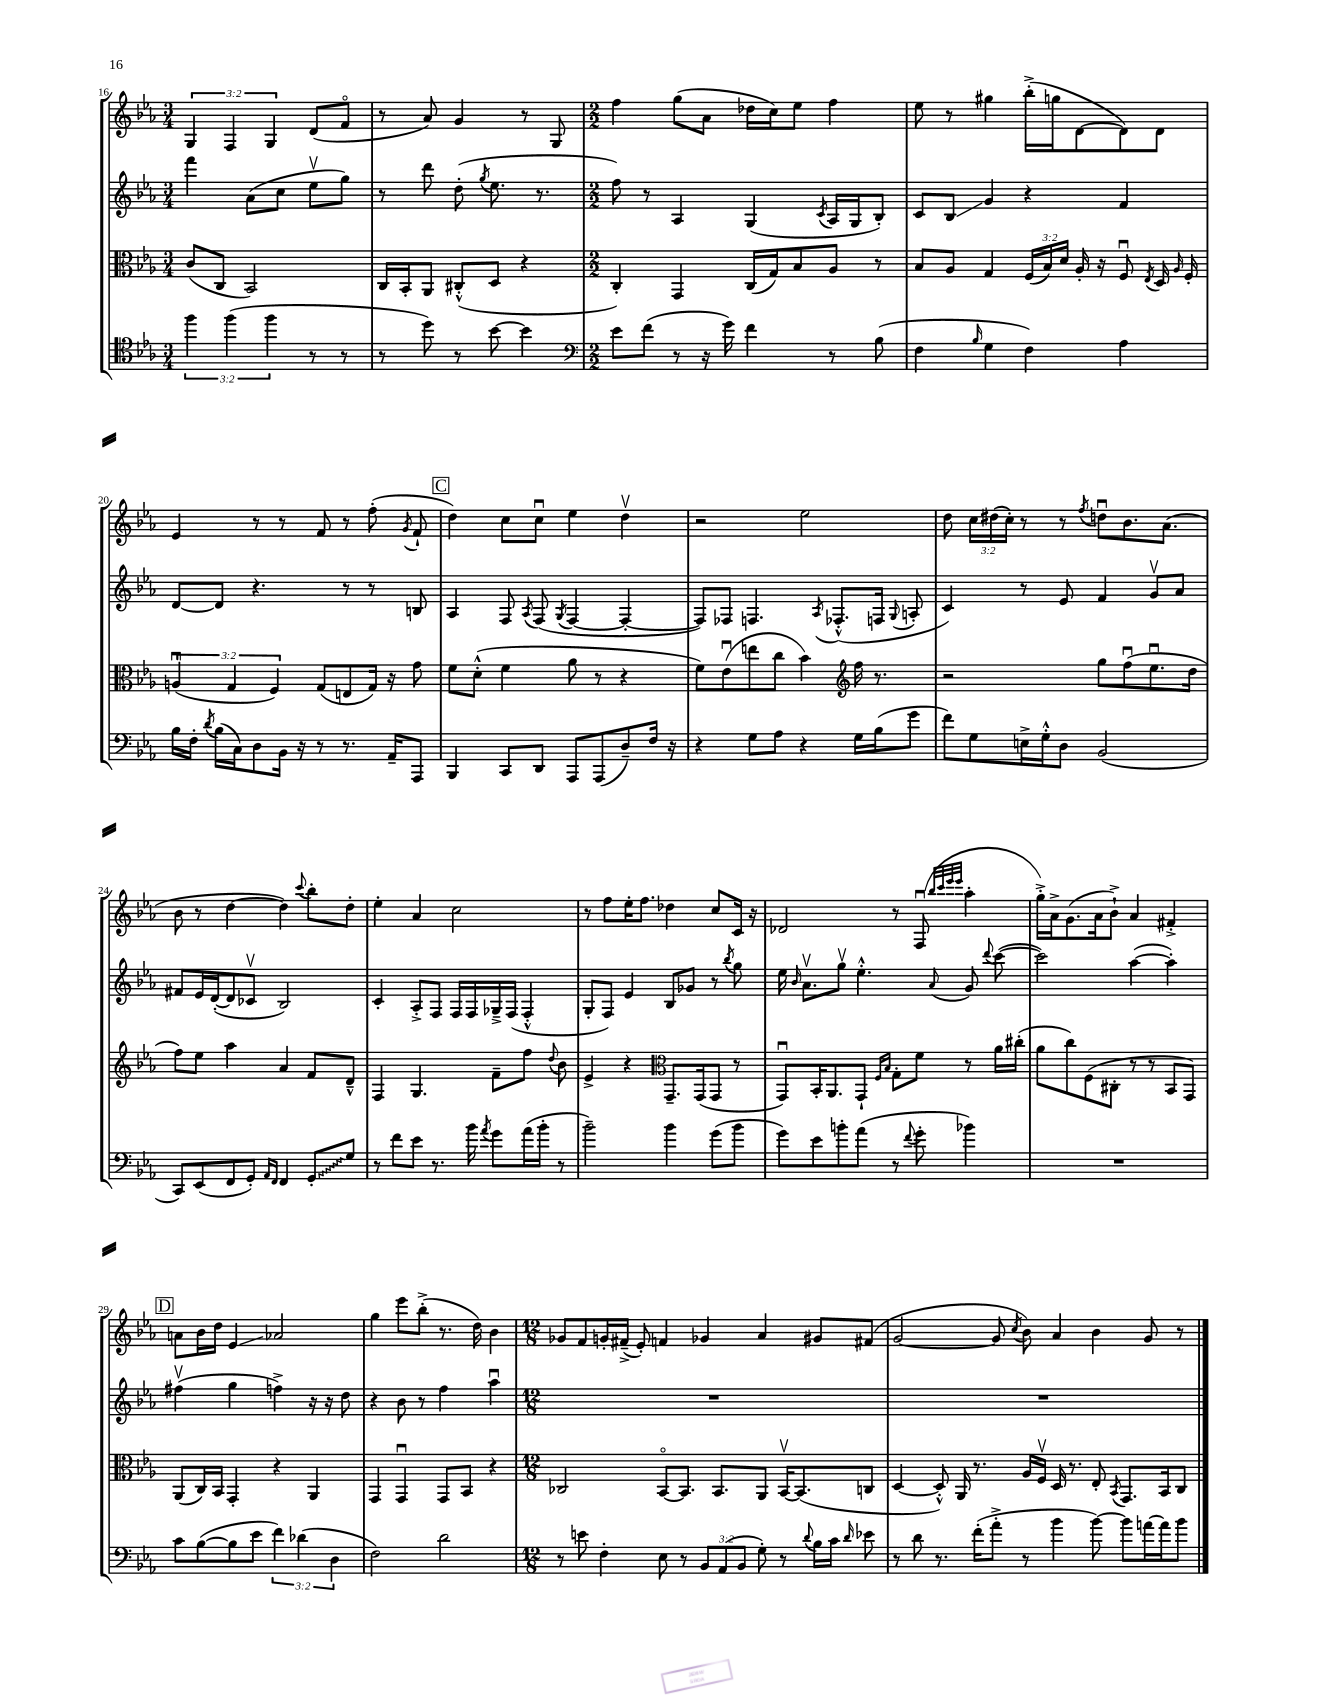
<<
\new StaffGroup <<
\new Staff = "s0" {
    \clef treble \key ees \major \numericTimeSignature \time 3/4 \override Staff.TupletNumber.text = #tuplet-number::calc-fraction-text
    \autoBeamOff \tuplet 3/2 { g4 f4 g4 } d'8[( f'8]\flageolet |
    r8 aes'8) g'4 r8 g8 |
    \numericTimeSignature \time 2/2 f''4 g''8[( aes'8] des''16[ c''16) ees''8] f''4 |
    ees''8 r8 gis''4 bes''16[-.->( g''16 d'8~ d'8) d'8] |
    ees'4 r8 r8 f'8 r8 f''8-.( \acciaccatura { g'8 } f'8-! |
    \mark \markup { \box "C" } d''4) c''8[ c''8]\downbow ees''4 d''4\upbow |
    r2 ees''2 |
    d''8 \tuplet 3/2 { c''16[ dis''16( c''16]-.) } r8 r8 \acciaccatura { f''8 } d''8[\downbow bes'8. aes'8.]( |
    bes'8 r8 d''4~ d''4) \appoggiatura { c'''8 } bes''8[-. d''8]-. |
    ees''4-. aes'4 c''2 |
    r8 f''8[ ees''16-. f''8.] des''4 c''8[ c'16] r16 |
    des'2 r8 f8\downbow( \grace { bes''32[ c'''32 ees'''32 ees'''32] } aes''4-. |
    g''16[-.->) aes'16-> g'8.( aes'16 bes'8]-!->) aes'4 fis'4-.-> |
    \mark \markup { \box "D" } a'8[ bes'16 d''16] ees'4\glissando aes'2 |
    g''4 ees'''8[ bes''8]-.->( r8. d''16) bes'4 |
    \numericTimeSignature \time 12/8 ges'8[ f'8 g'16-. fis'16]--->( ees'8-.) f'4 ges'4 aes'4 gis'8[ fis'8]( |
    g'2~ g'8 \acciaccatura { c''8 } bes'8) aes'4 bes'4 g'8 r8 \bar "|." |
}
\new Staff = "s1" {
    \clef treble \key ees \major \numericTimeSignature \time 3/4
    \autoBeamOff f'''4 aes'8[( c''8] ees''8[\upbow g''8]) |
    r8 d'''8 d''8-.( \acciaccatura { g''8 } ees''8. r8. |
    \numericTimeSignature \time 2/2 f''8) r8 aes4 g4( \acciaccatura { c'8 } aes16[ g16 bes8]-.) |
    c'8[ bes8]\glissando g'4 r4 f'4 |
    d'8[~ d'8] r4. r8 r8 b8 |
    \mark \markup { \box "C" } aes4 f8 \acciaccatura { aes8 } f8( \acciaccatura { g8 } f4~ f4~-. |
    f8[) fes8] f4. \acciaccatura { aes8 } fes8.[-.-^( f16] \appoggiatura { g8 } a8-. |
    c'4) r8 ees'8 f'4 g'8[\upbow aes'8] |
    fis'8[ ees'16 d'16~-.( d'8 ces'8]\upbow bes2) |
    c'4-. aes8[-.-> f8] f16[ f16 ges16---> f16]( f4-.-^ |
    g8[-. f8]) ees'4 bes8[ ges'8] r8 \acciaccatura { bes''8 } g''8 |
    ees''16 \grace { bes'16 } aes'8.[\upbow g''8]\upbow ees''4.-.-^ \appoggiatura { aes'8 } g'8 \appoggiatura { d'''8 } c'''8~( |
    c'''2) aes''4~( aes''4-.) |
    \mark \markup { \box "D" } fis''4\upbow( g''4 f''4->) r16 r16 d''8 |
    r4 bes'8 r8 f''4 aes''4\downbow |
    \numericTimeSignature \time 12/8 R1. |
    R1. \bar "|." |
}
\new Staff = "s2" {
    \clef alto \key ees \major \numericTimeSignature \time 3/4 \override Staff.TupletNumber.text = #tuplet-number::calc-fraction-text
    \autoBeamOff c'8[( c8] bes,2) |
    c16[ bes,16-. aes,8] cis8[-.-^( d8] r4 |
    \numericTimeSignature \time 2/2 c4-.) g,4 c16[( g16) bes8 aes8] r8 |
    bes8[ aes8] g4 \tuplet 3/2 { f16[( bes16) d'16] } aes16-. r16 f8\downbow \acciaccatura { ees8 } d16 \grace { aes16 } f16-. |
    \tuplet 3/2 { a4\downbow( g4 f4) } g8[( e8 g16]) r16 g'8 |
    \mark \markup { \box "C" } f'8[ d'8]-.-^( f'4 aes'8 r8 r4 |
    f'8[) ees'8\downbow( e''8 c''8] bes'4) \clef treble f''16 r8. |
    r2 g''8[ f''8\downbow( ees''8.\downbow d''16] |
    f''8[) ees''8] aes''4 aes'4 f'8[ d'8]---^ |
    f4 g4. f'8[-- f''8] \appoggiatura { d''8 } bes'8 |
    ees'4-> r4 \clef alto g,8.[-- g,16( g,8] r8 |
    g,8[\downbow) bes,16-. aes,8. g,8]-! \grace { f16[ bes16] } g8[-. f'8] r8 aes'16[ cis''16]-.( |
    aes'8[ c''8) f8( cis8]-. r8 r8 bes,8[ g,8]) |
    \mark \markup { \box "D" } aes,8[( c16) bes,16] g,4-. r4 aes,4 |
    g,4 g,4\downbow g,8[ bes,8] r4 |
    \numericTimeSignature \time 12/8 ces2 bes,8[~\flageolet bes,8.] bes,8.[ aes,8] bes,16[~\upbow bes,8.( c8] |
    d4~ d8-.-^) aes,16 r8. aes16[ f16]\upbow d16 r8. ees8-. \acciaccatura { bes,8 } g,8.[ bes,16 c8] \bar "|." |
}
\new Staff = "s3" {
    \clef tenor \key ees \major \numericTimeSignature \time 3/4 \override Staff.TupletNumber.text = #tuplet-number::calc-fraction-text
    \autoBeamOff \tuplet 3/2 { f''4 f''4( f''4 } r8 r8 |
    r8 d''8) r8 bes'8~ bes'4 |
    \numericTimeSignature \time 2/2 \clef bass ees'8[ f'8]( r8 r16 g'16) f'4 r8 bes8( |
    f4 \grace { bes16 } g4 f4) aes4 |
    bes16[ f16]-. \acciaccatura { d'8 } bes16[( c16) d8 bes,16] r16 r8 r8. aes,16[-- aes,,8] |
    \mark \markup { \box "C" } bes,,4 c,8[ d,8] aes,,8[ aes,,8( d8--) f16] r16 |
    r4 g8[ aes8] r4 g16[ bes16( g'8] |
    f'8[) g8 e16-> g16-.-^ d8] bes,2( |
    c,8[) ees,8( f,8 g,8]-.) \grace { aes,16[ f,16] } f,4 \once \override Glissando.style = #'zigzag g,8[-.\glissando g8] |
    r8 f'8[ ees'8] r8. bes'16 \acciaccatura { aes'8 } g'8[ aes'16( bes'16]-. r8 |
    bes'2--) bes'4 g'8[( bes'8] |
    g'8[) ees'8 b'8-. aes'8]( r8 \appoggiatura { f'8 } g'8-. bes'4) |
    R1 |
    \mark \markup { \box "D" } c'8[ bes8~( bes8 ees'8] \tuplet 3/2 { f'4) des'4( d4 } |
    f2) d'2 |
    \numericTimeSignature \time 12/8 r8 e'8 f4-. ees8 r8 \tuplet 3/2 { bes,8[ aes,8( bes,8] } g8-.) r8 \appoggiatura { d'8 } bes16[ c'16] \grace { d'16 } ees'8 |
    r8 d'8 r8. f'16[-.( aes'8]-.-> r8 bes'4 bes'8~) bes'8[ a'16~ a'16 bes'8] \bar "|." |
}
>>
>>
\layout { \context { \Score currentBarNumber = #16 } }
